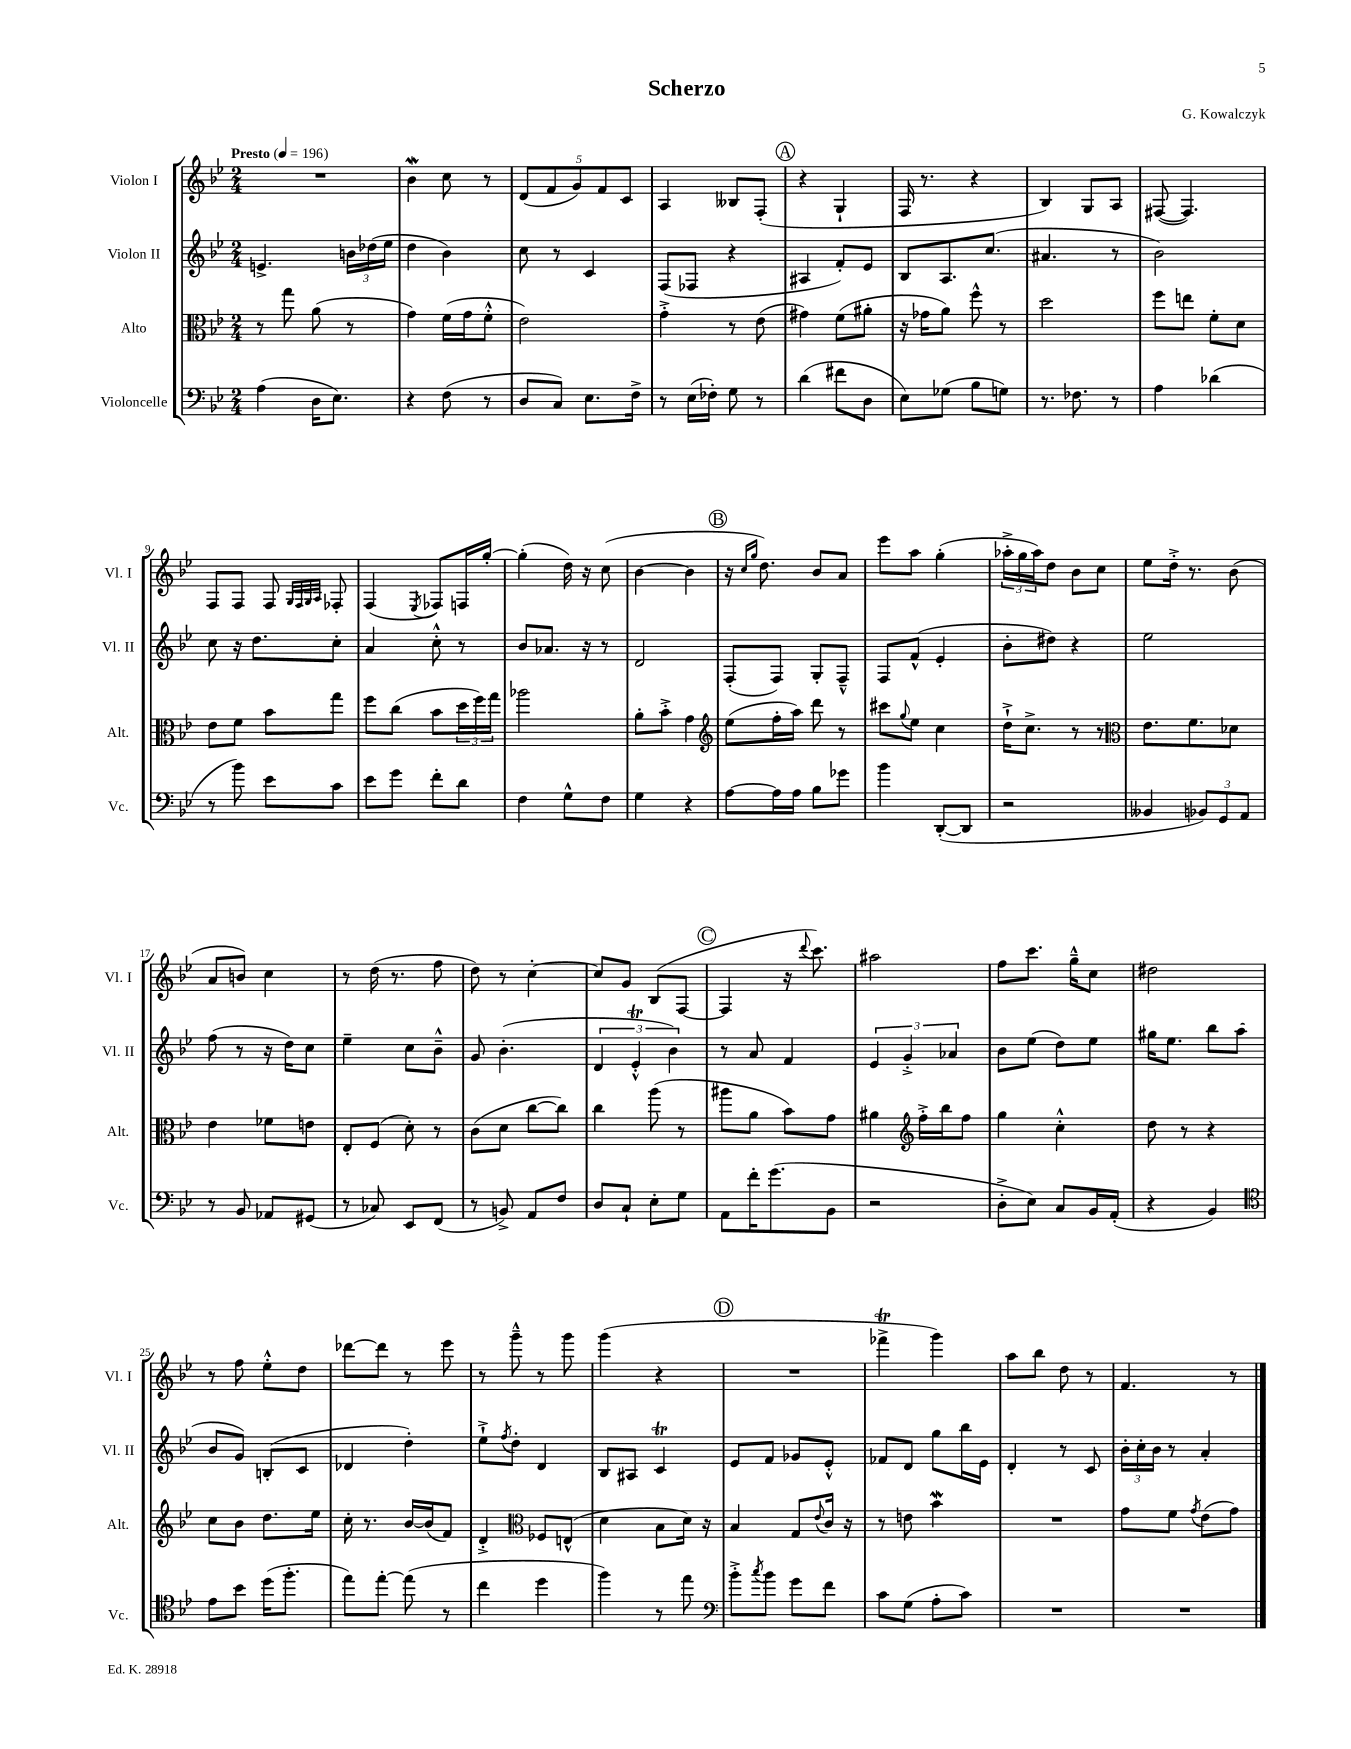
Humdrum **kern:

**kern	**kern	**kern	**kern
*staff4	*staff3	*staff2	*staff1
*clefF4	*clefC3	*clefG2	*clefG2
*k[b-e-]	*k[b-e-]	*k[b-e-]	*k[b-e-]
*M2/4	*M2/4	*M2/4	*M2/4
*MM196	*MM196	*MM196	*MM196
(4A	8r	4.e^	2r
.	8gg	.	.
16D	(8a	.	.
8.E-)	.	.	.
.	8r	24b	.
.	.	(24dd-	.
.	.	24ee-	.
=	=	=	=
4r	4g)	4dd	4b-
(8F	(16f	4b-)	8cc
.	16g	.	.
8r	8f'^^	.	8r
=	=	=	=
8D	2e-)	8cc	(10d
.	.	.	10f
8C)	.	8r	.
.	.	.	10g)
8.E-	.	4c	.
.	.	.	10f
.	.	.	10c
16F^	.	.	.
=	=	=	=
8r	4g'^	(8F	4A
(16E-	.	8F-	.
16F-')	.	.	.
8G	8r	4r	8B--
8r	(8e-	.	(8F'
=	=	=	=
(4d	4g#)	4A#	4r
8f#	(8f	8f')	4G`
8D	8a#'	8e-	.
=	=	=	=
8E-)	16r	8B-	16F
.	16g-	.	8.r
(8G-	8a)	8.A	.
8B-	8ff^^	.	4r
.	.	(8.cc	.
8G)	8r	.	.
=	=	=	=
8.r	2dd	4.a#	4B-)
8.F-	.	.	.
.	.	.	8G
8r	.	8r	8A
=	=	=	=
4A	8ff	2b-)	([8F#
.	8ee	.	4.F#])
(4d-	8f'	.	.
.	8d	.	.
=	=	=	=
8r	8e-	8cc	8F
8b-)	8f	16r	8F
.	.	8.dd	.
8e-	8b-	.	8F
.	.	.	32qqG
.	.	.	32qqF
.	.	.	32qqG
.	.	.	32qqA
8c	8gg	8cc'	8F-'
=	=	=	=
8e-	8ff	4a	(4F
8g	(8cc	.	.
.	.	.	8qE-
8f'	8b-	8cc'^^	8F-)
8d	24dd	8r	16F
.	24ff)	.	.
.	.	.	[16gg'
.	24gg	.	.
=	=	=	=
4F	2aa-	8b-	(4gg']
.	.	8.a-	.
8G^^	.	.	16dd)
.	.	16r	16r
8F	.	8r	(8cc
=	=	=	=
4G	8a'	2d	[4b-
.	8b-'^	.	.
4r	4g	.	4b-]
=	=	=	=
*	*clefG2	*	*
[8A	(8ee-	(8F'	16r
.	.	.	16qqcc
.	.	.	16qqgg
.	.	.	8.dd)
16A]	16ff'	8F)	.
16A	16aa)	.	.
8B-	8ddd	8G'	8b-
8g-	8r	8F~^^	8a
=	=	=	=
4b-	8ccc#	8F	8eee-
.	8qqgg	.	.
.	8ee-	(8f^^	8aa
([8DD'	4cc	4e-'	(4gg'
8DD]	.	.	.
=	=	=	=
2r	16dd`^	8b-'	24aa-'^
.	.	.	24gg
.	8.cc^	.	.
.	.	.	24aa-)
.	.	8dd#)	8dd
.	8r	4r	8b-
.	8r	.	8cc
=	=	=	=
*	*clefC3	*	*
4BB--	8.e-	2ee-	8ee-
.	.	.	16dd'^
.	8.f	.	8.r
12BB-)	.	.	.
12GG	.	.	.
.	8d-	.	(8b-
12AA	.	.	.
=	=	=	=
8r	4e-	(8ff	8a
8BB-	.	8r	8b)
8AA-	8f-	16r	4cc
.	.	16dd)	.
(8GG#	8e	8cc	.
=	=	=	=
8r	8E-'	4ee-~	8r
8C-)	(8F	.	(16dd
.	.	.	8.r
8EE-	8d')	8cc	.
(8FF	8r	8b-~^^	8ff
=	=	=	=
8r	(8c	8g	8dd)
8BB^)	8d	(4.b-'	8r
8AA	[8cc	.	[4cc'
8F	8cc])	.	.
=	=	=	=
8D	4cc	6d	8cc]
8C`	.	.	8g
.	.	6e-'^^	.
8E-'	(8aa	.	(8B-
.	.	6b-)	.
8G	8r	.	[8F
=	=	=	=
8AA	8aa#	8r	4F]
16f'	8a	8a	.
(8.g	.	.	.
.	8b-)	4f	16r
.	.	.	8qqddd
.	.	.	8.ccc)
8BB-	8g	.	.
=	=	=	=
2r	4a#	6e-	2aa#
.	.	6g'^	.
*	*clefG2	*	*
.	16ff'^	.	.
.	16bb-	.	.
.	.	6a-	.
.	8ff	.	.
=	=	=	=
8D'^	4gg	8b-	8ff
8E-)	.	(8ee-	8.ccc
8C	4cc'^^	8dd)	.
.	.	.	16gg~^^
16BB-	.	8ee-	8cc
(16AA'	.	.	.
=	=	=	=
4r	8dd	16gg#	2dd#
.	.	8.ee-	.
.	8r	.	.
4BB-)	4r	8bb-	.
.	.	(8aa	.
=	=	=	=
*clefC4	*	*	*
8e-	8cc	8b-	8r
8b-	8b-	8g)	8ff
(16dd	8.dd	(8B'	8ee-'^^
8.ff'	.	.	.
.	.	8c	8dd
.	16ee-	.	.
=	=	=	=
8ee-)	16cc'	4d-	[8ddd-
.	8.r	.	.
[8ee-'	.	.	8ddd-]
(8ee-]	[16b-	4dd')	8r
.	(16b-]	.	.
8r	8f)	.	8eee-
=	=	=	=
4cc	4d'^	8ee-`^	8r
.	.	8qff	.
.	.	8dd'	8ggg~^^
*	*clefC3	*	*
4dd	8F-	4d	8r
.	(8E^^	.	8ggg
=	=	=	=
4ff)	4d	8B-	(4ggg
.	.	8A#	.
8r	8B-	4c	4r
8ee-	16d)	.	.
.	16r	.	.
=	=	=	=
*clefF4	*	*	*
8b-'^	4B-	8e-	2r
8qcc	.	.	.
8b-	.	8f	.
8g	8G	8g-	.
.	8qqe-	.	.
8f	16c	8e-'^^	.
.	16r	.	.
=	=	=	=
8c	8r	8f-	4fff-^
(8G	8e	8d	.
8A'	4b-	8gg	4ggg)
8c)	.	16bb-	.
.	.	16e-	.
=	=	=	=
2r	2r	4d'	8aa
.	.	.	8bb-
.	.	8r	8dd
.	.	8c	8r
=	=	=	=
2r	8g	24b-'	4.f
.	.	24cc'	.
.	.	24b-	.
.	8f	8r	.
.	8qg	.	.
.	(8e-	4a'	.
.	8g)	.	8r
==	==	==	==
*-	*-	*-	*-
